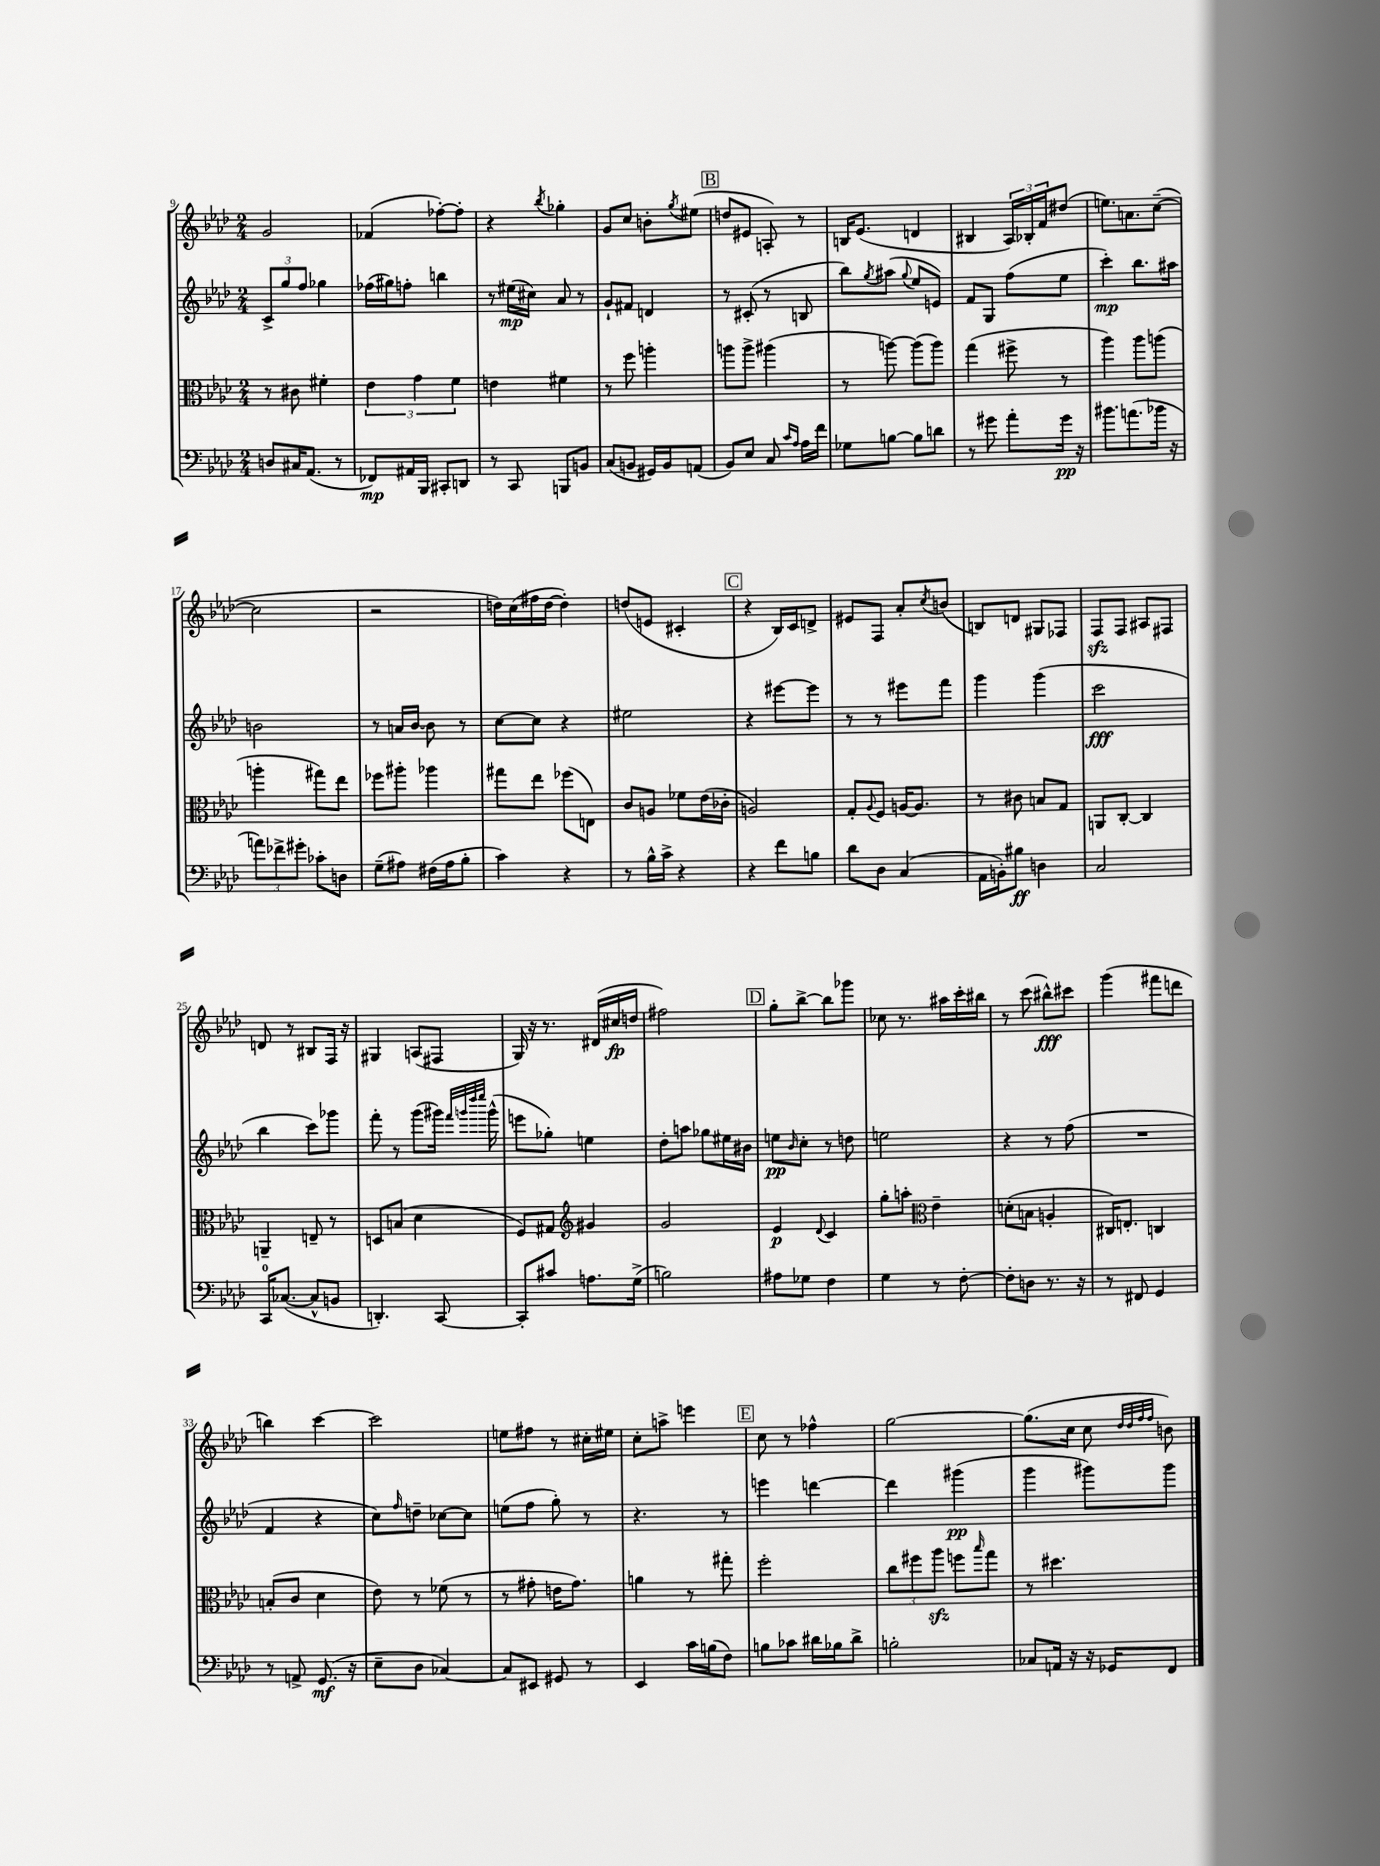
<<
\new StaffGroup <<
\new Staff = "s0" {
    \clef treble \key aes \major \numericTimeSignature \time 2/4
    g'2 |
    fes'4( fes''8~-.) fes''8-. |
    r4 \acciaccatura { bes''8 } ges''4-. |
    g'8 c''8 b'8-. \acciaccatura { g''8 } eis''8( |
    \mark \markup { \box "B" } d''8 eis'8 a8-.) r8 |
    b16 ees'8.( d'4 |
    bis4 \tuplet 3/2 { aes16) bes16-. f'16 } dis''8( |
    e''8.) a'8. c''8~--( |
    c''2 |
    r2 |
    d''16) c''16( fis''16 d''16~ d''4-.) |
    d''8( e'8 cis'4-. |
    \mark \markup { \box "C" } r4 bes16) c'16 d'8-> |
    eis'8 f8 aes'8-. \acciaccatura { c''8 } b'8( |
    b8) d'8 gis8 fes8 |
    f8\sfz f8 ais8 fis8 |
    d'8 r8 bis8 f16 r16 |
    gis4 a8( fis8 |
    g16) r16 r8. dis'16( cis''16\fp d''16 |
    fis''2) |
    \mark \markup { \box "D" } g''8-. bes''8~-> bes''8 ges'''8 |
    ces''8 r8. ais''16 c'''16-. bis''16 |
    r8 c'''8( bis''8-^\fff) cis'''8 |
    g'''4( fis'''8 d'''8 |
    b''4) c'''4~ |
    c'''2 |
    e''8 fis''8 r8 cis''16-. eis''16 |
    c''8-. a''8-> e'''4 |
    \mark \markup { \box "E" } c''8 r8 fes''4-^ |
    g''2~ |
    g''8.( c''16 c''8 \grace { des''32 des''32 f''32 f''32 } b'8) \bar "|." |
}
\new Staff = "s1" {
    \clef treble \key aes \major \numericTimeSignature \time 2/4
    \tuplet 3/2 { c'8-> g''8 f''8 } ges''4 |
    fes''16( gis''16) f''8-. b''4 |
    r8 eis''16\mp( cis''16) aes'8 r8 |
    g'8-! fis'8 d'4 |
    \mark \markup { \box "B" } r8 cis'8-.( r8 b8 |
    bes''8) \acciaccatura { g''8 } ais''8( \appoggiatura { g''8 } ees''8 e'8) |
    f'8 g8 f''8( ees''8 |
    c'''4-.\mp) bes''8. ais''16 |
    b'2 |
    r8 a'16 bes'16~ bes'8 r8 |
    c''8~ c''8 r4 |
    eis''2 |
    \mark \markup { \box "C" } r4 eis'''8~ eis'''8 |
    r8 r8 eis'''8 f'''8 |
    g'''4 g'''4( |
    c'''2\fff |
    bes''4 c'''8) ges'''8 |
    f'''8-. r8 g'''8( gis'''16) \grace { f'''32 g'''32 des''''32 ees''''32 } g'''16-^( |
    e'''8 ges''8-.) e''4 |
    des''8-. a''8 ges''8 eis''16 bis'16 |
    \mark \markup { \box "D" } e''8\pp \grace { bes'16 } c''8-. r8 d''8 |
    e''2 |
    r4 r8 f''8( |
    R2 |
    f'4 r4 |
    c''8) \grace { f''16 } d''8-- ces''8~ ces''8 |
    e''8( f''8 g''8-.) r8 |
    r4. r8 |
    \mark \markup { \box "E" } e'''4 d'''4~ |
    d'''4 gis'''4\pp( |
    g'''4 gis'''8) gis'''8 \bar "|." |
}
\new Staff = "s2" {
    \clef alto \key aes \major \numericTimeSignature \time 2/4
    r8 cis'8 fis'4-. |
    \tuplet 3/2 { ees'4 g'4 f'4 } |
    e'4 fis'4 |
    r8 f''8 a''4-. |
    \mark \markup { \box "B" } a''8 a''8-> ais''4( |
    r8 a''8~) a''8( a''8) |
    g''4( fis''8-> r8 |
    aes''4) aes''8 a''8( |
    a''4-. gis''8) ees''8 |
    fes''8 ais''8-. aes''4 |
    gis''8 ees''8 fes''8( e8) |
    c'8 a8 fes'8 ees'16( ces'16-. |
    \mark \markup { \box "C" } a2) |
    g8-. \appoggiatura { aes8 } f8 a16~ a8. |
    r8 cis'8 b8 g8 |
    a,8 c8~-. c4 |
    a,4-- e8-- r8 |
    d8 b8( des'4 |
    f8) gis8 \clef treble gis'4 |
    g'2 |
    \mark \markup { \box "D" } ees'4\p \appoggiatura { des'8 } c'4 |
    g''8-. a''8-. \clef alto ees'4-- |
    d'8-.( b8 a4-. |
    cis16) e8.-. c4 |
    b8-.( c'8 des'4 |
    ees'8) r8 fes'8( r8 |
    r8 gis'8-. e'16 gis'8.) |
    a'4 r8 gis''8-. |
    \mark \markup { \box "E" } f''2-. |
    \tuplet 3/2 { c''8 fis''8 aes''8\sfz } f''8 \grace { bes''16 } g''8 |
    r8 dis''4. \bar "|." |
}
\new Staff = "s3" {
    \clef bass \key aes \major \numericTimeSignature \time 2/4
    d8 cis16 aes,8.( r8 |
    fes,8\mp) ais,16 bes,,16 cis,8-. d,8 |
    r8 c,8 b,,8 b,8 |
    c8( b,8 gis,16) b,16 a,8( |
    \mark \markup { \box "B" } bes,8) ees8 c8 \grace { c'16 aes16 } aes16 f'16 |
    ges8 b8~ b8 d'8 |
    r8 gis'8 aes'8-. gis'16\pp r16 |
    bis'8. a'8.( bes'16 r16 |
    \tuplet 3/2 { a'8) fes'8-> gis'8-. } ces'8-. d8 |
    g8--( ais8) fis16( ais16 bes8-. |
    c'4) r4 |
    r8 bes16-^ c'16-> r4 |
    \mark \markup { \box "C" } r4 f'8 b8 |
    des'8 des8 c4( |
    aes,16 b,16-.) bis8\ff d4 |
    c2 |
    c,16-0 ces8.~( ces8-^ b,8 |
    d,4.-.) c,8~ |
    c,8-. cis'8 a8. g16->( |
    b2) |
    \mark \markup { \box "D" } ais8 ges8 f4 |
    g4 r8 f8~-. |
    f8-. d8 r8. r16 |
    r8 fis,8 g,4 |
    r8 a,8-> g,8.\mf( r16 |
    ees8-- des8 ces4~) |
    ces8 eis,8 gis,8 r8 |
    ees,4 c'16 b16( f8) |
    \mark \markup { \box "E" } b8 ces'8 dis'16 bes16 dis'8-> |
    b2-. |
    ces8 a,16 r16 r16 ges,16 f,8 \bar "|." |
}
>>
>>
\layout { \context { \Score currentBarNumber = #9 } }
